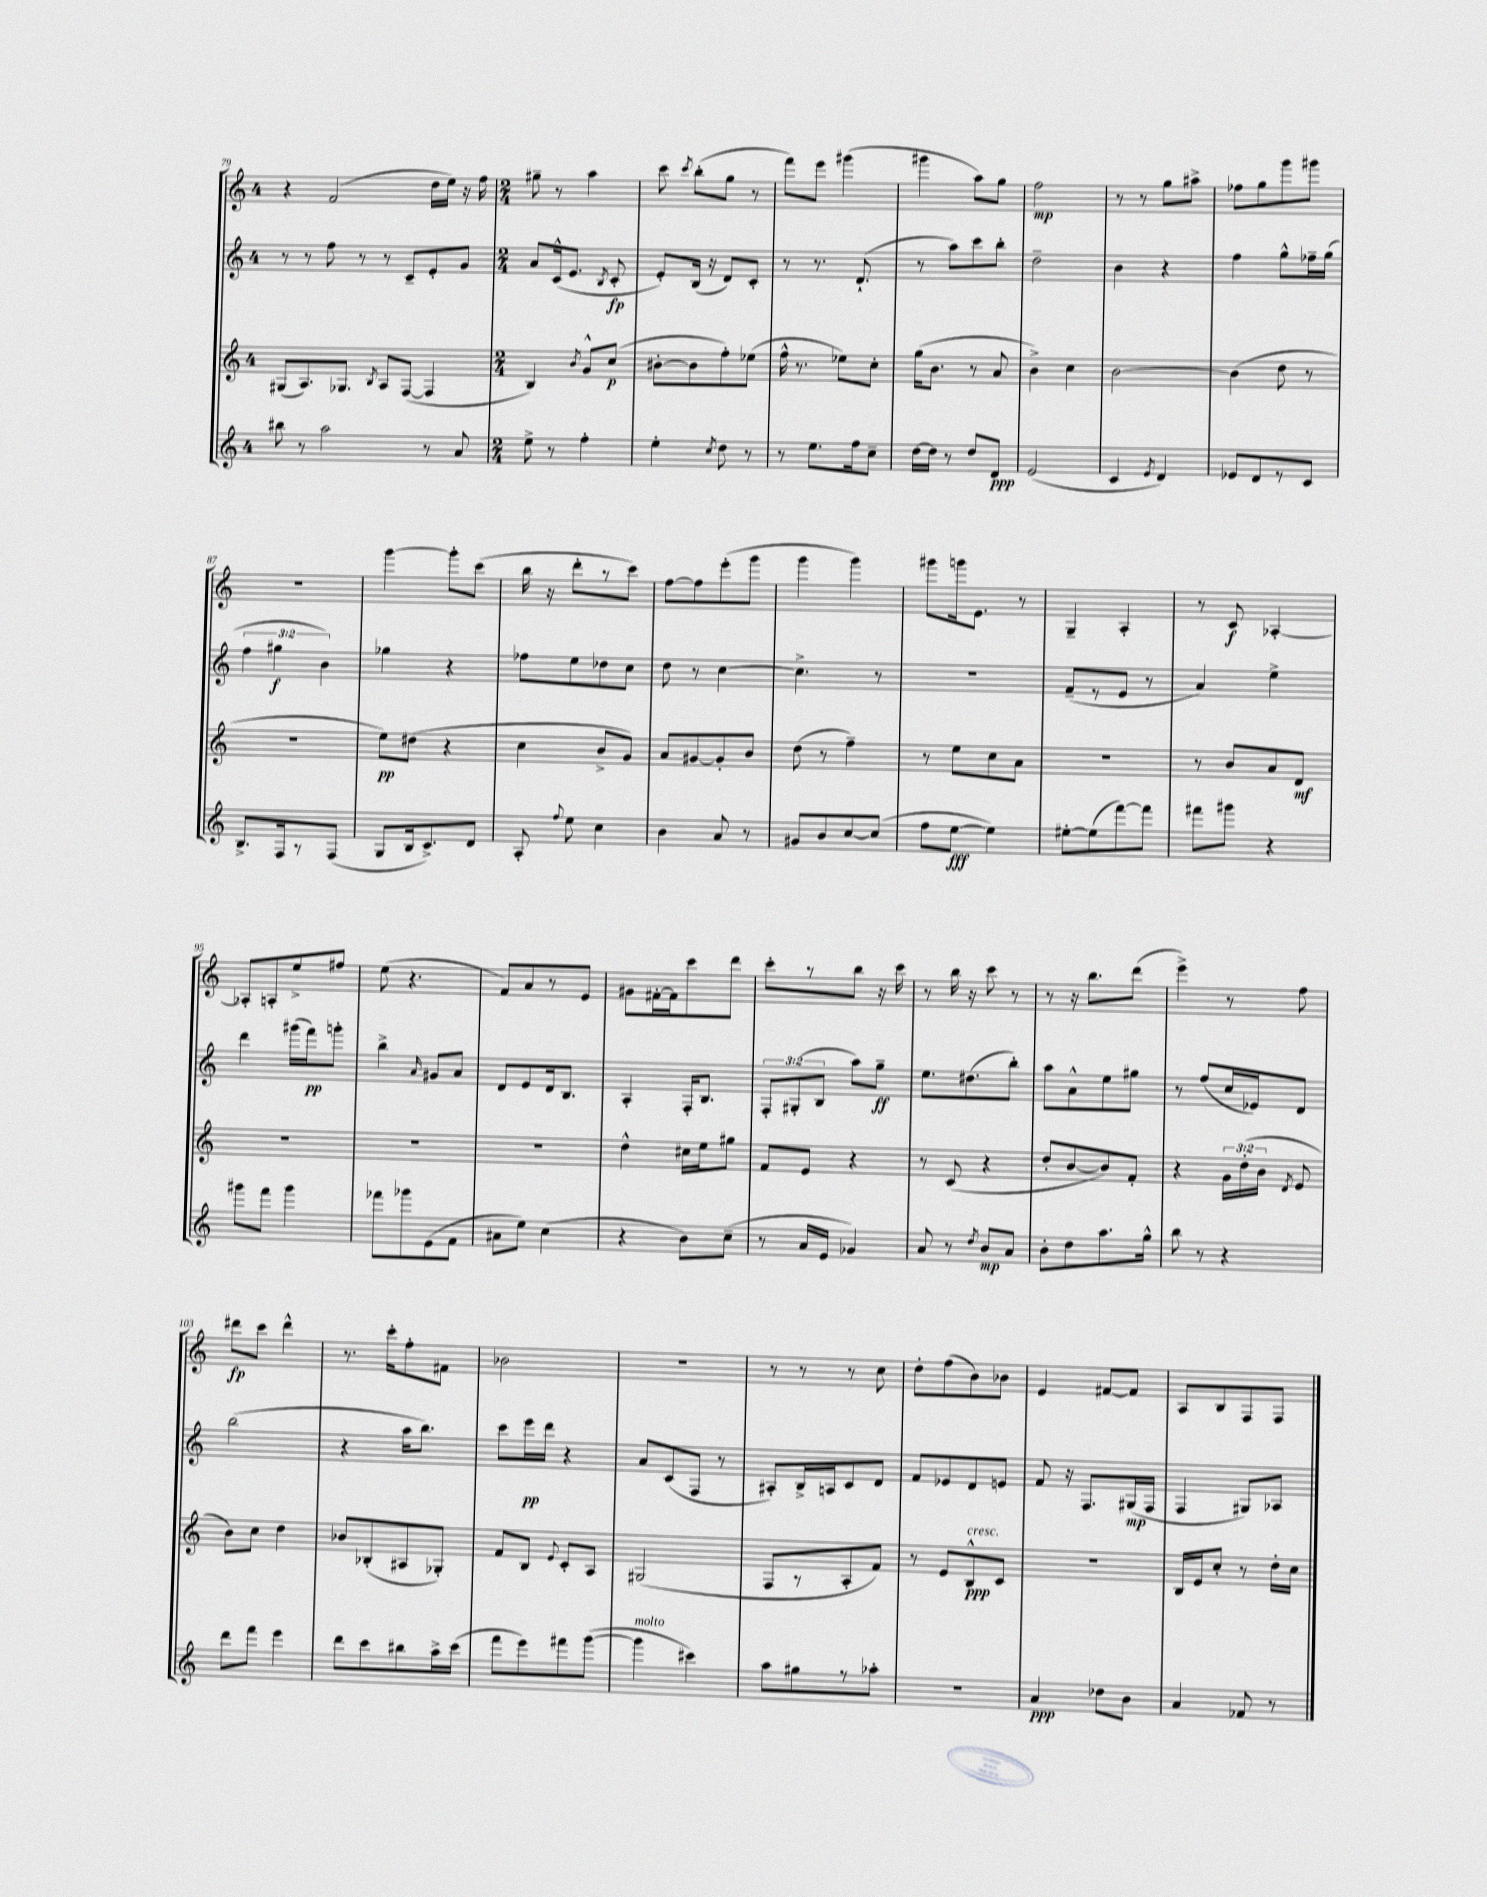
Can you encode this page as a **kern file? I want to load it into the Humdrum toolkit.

**kern	**kern	**kern	**kern
*staff4	*staff3	*staff2	*staff1
*clefG2	*clefG2	*clefG2	*clefG2
*k[]	*k[]	*k[]	*k[]
*M4/4	*M4/4	*M4/4	*M4/4
8bb#\	(8G#/L	8r	4r
8r	8.A/)	8r	.
2aa\	.	8ff\	(2f/
.	8.G-/J	.	.
.	.	8r	.
.	8qB/	.	.
.	8A/L	8r	.
.	([8F/J	8c~/L	.
8r	4F/]	8e'/	16dd\LL
.	.	.	16ee\JJ)
8a/	.	8g/J	16r
.	.	.	16ff\
=	=	=	=
*M2/4	*M2/4	*M2/4	*M2/4
8ee^\	4B/)	8a/L	8gg#~\
8r	.	(16c^^/k	8r
.	.	8.e/J	.
.	8qb/	.	.
4ff'\	8g^^/L	.	4aa\
.	.	8qB/	.
.	(8cc/J	8c'/	.
=	=	=	=
4ee'\	[8b#'\L	8e'/L)	8ccc\
.	.	.	8qccc/
.	8b#\]	(16B/Jk	(8bb'\L
.	.	16r	.
8qcc/	.	.	.
8dd\	8ff'\)	8d/L)	8gg\J
8r	(8ee-\J	8c'/J	8r
=	=	=	=
8r	16ff^^\	8r	8fff\L)
.	8.r	.	.
8.ee\L	.	8.r	8eee\J
.	8ee-\L)	.	(4ggg#\
16ff\k	.	(8.d`/	.
8cc~\J	8cc'\J	.	.
=	=	=	=
[16dd\LL	(16gg\LK	8r	4ggg#\
16dd\]JJ	8.b\J	.	.
8r	.	8aa\L)	.
8dd/L	8r	8ccc\	8aa\L)
8d/J	8a/	8bb'\J	8gg\J
=	=	=	=
(2e/	4b^\)	2dd~\	2ff\
.	4cc\	.	.
=	=	=	=
4c/	[2b\	4b\	8r
.	.	.	8r
8qe/	.	.	.
4d/)	.	4r	8gg\L
.	.	.	8aa#^\J
=	=	=	=
8e-/L	(4b\]	4ff\	8ff-\L
8d/	.	.	8gg\
8r	8dd\	8gg^^\L	8ggg\
8c/J	8r	16ff-~\L	8ggg#\J
.	.	(16gg\JJ	.
=	=	=	=
8.B^/L	2r	6ff\	2r
.	.	6gg#\	.
16F/k	.	.	.
8r	.	.	.
.	.	6b\)	.
(8F/J	.	.	.
=	=	=	=
8G/L	8ee\L)	4gg-\	[4ggg\
16B/k	(8dd#\J	.	.
8.c^/)	.	.	.
.	4r	4r	8ggg'\]L
8d/J	.	.	(8ccc\J
=	=	=	=
8A'/	4cc\	8ff-\L	16bb\
.	.	.	16r
8qqff/	.	.	.
8ee\	.	8ee\	8ddd'\L
4cc\	8b^/L	8dd-\	8r
.	8g/J)	8cc\J	8ccc\J)
=	=	=	=
4b\	8a/L	8dd\	[8ff\L
.	[8g#/	8r	8ff\]
8a/	8g#'/]	[4cc\	(8eee'\
8r	8b/J	.	8ggg\J
=	=	=	=
8g#/L	(8dd\	4.cc^\]	4ggg\
8b/	8r	.	.
[8cc/	4ff~\)	.	4ggg\)
(8cc/]J	.	8r	.
=	=	=	=
8ff\L	8r	2r	8ggg#\L
[8ee\J	8ee\L	.	16ggg\k
.	.	.	8.e\J
4ee\])	8cc\	.	.
.	8a\J	.	8r
=	=	=	=
[8ee#'\L	2r	(8f~/L	4G~/
(8ee#\]	.	8r	.
[8fff\)	.	8e/J	4A'/
8fff\]J	.	8r	.
=	=	=	=
8fff#\L	8r	4a/)	8r
8ggg#\J	8b/L	.	8c/
4r	8a/	4ee^\	[4A-'/
.	8d/J	.	.
=	=	=	=
8ggg#\L	2r	4ddd\	8A-'/]L
8fff\J	.	.	8A'/
4ggg#\	.	(16ggg#\LL	8ee^/
.	.	16fff\J)	.
.	.	8ggg'\J	8ff#/J
=	=	=	=
8fff-\L	2r	4bb^\	(8ee\
8ggg-\	.	.	4.r
.	.	16qqa/	.
(8e\	.	8g#/L	.
8f\J	.	8a/J	.
=	=	=	=
8a#\L	2r	8d/L	8f/L)
8ee\J)	.	8e/	8a/
(4cc\	.	16d/k	8r
.	.	8.B/J	.
.	.	.	8e/J
=	=	=	=
4r	4dd^^\	4A'/	8g#\L
.	.	.	[16f#'\L
.	.	.	16f#\]J
8b\L)	16cc#\LL	16F'/LK	8ccc\
.	16ee\J	8.B/J	.
(8cc~\J	8gg#\J	.	8ddd\J
=	=	=	=
8r	8f/L	12F'/L	8ccc'\L
.	.	(12G#'/	.
16a/LL	8e/J	.	8r
.	.	12B/J	.
16e/JJ	.	.	.
4g-/)	4r	8aa\L)	8bb\J
.	.	8gg~\J	16r
.	.	.	16ccc\
=	=	=	=
8a/	8r	8.ee\L	8r
8r	(8c/	.	16bb\
.	.	(8.dd#\	16r
8qdd/	.	.	.
8b/L	4r	.	8ccc\
8a/J	.	8bb'\J)	8r
=	=	=	=
8b'\L	8dd'/L	8aa\L	8r
8dd\	[8b/	8a^^\	16r
.	.	.	8.bb\L
8.aa\	8b/])	8ee\	.
.	8f'/J	8gg#\J	(8ddd\J
16gg^^\Jk	.	.	.
=	=	=	=
8bb\	4r	8r	4eee^\)
8r	.	(8ff/L	.
4r	24g\LL	16cc/L	8r
.	(24dd'\	.	.
.	.	16e-/J)	.
.	24b\JJ	.	.
.	8qd/	.	.
.	8e/	8d/J	8ff\
=	=	=	=
8ddd\L	8b\L)	(2bb\	8ddd#\L
8fff\J	8cc\J	.	8ccc\J
4eee\	4dd\	.	4ddd#^^\
=	=	=	=
8ddd\L	8b-/L	4r	8.r
8ccc\	(8B-'/	.	.
.	.	.	16ccc'\LK
8bb#\	8A#/	16aa\LK	8ff'\
.	.	8.bb\J)	.
16aa^\L	8G-'/J)	.	8f#\J
(16ccc\JJ	.	.	.
=	=	=	=
8fff\L	8f/L	8ccc\L	2b-\
8eee\)	8B/J	16eee\L	.
.	.	16ddd\JJ	.
.	8qqe/	.	.
8fff#\	8c'/L	4r	.
([8ggg\J	8A/J	.	.
=	=	=	=
4ggg\]	(2G#/	8a/L	2r
.	.	(8c/	.
4ccc#\)	.	8F/J	.
.	.	8r	.
=	=	=	=
8aa\L	8F/L	8A#'/L)	8r
8gg#\	8r	16B^/L	8r
.	.	16A/J	.
8r	8A'/	8c/	8r
8aa-'\J	8f/J)	8d/J	8cc\
=	=	=	=
2r	8r	8f/L	8dd'\L
.	8e/L	8e-/	(8ff\
.	8B^^/	8d/	8b\)
.	8c/J	8e/J	8b-\J
=	=	=	=
4a/	2r	8f/	4e/
.	.	16r	.
.	.	8.F/L	.
8dd-\L	.	.	[8f#/L
8b\J	.	(16G#/L	8f#/]J
.	.	16F/JJ	.
=	=	=	=
4a/	16B/LL	4F/	8A/L
.	16e/J	.	.
.	8cc'/J	.	8B/
8f-/	8r	8G#/L)	8F/
8r	16dd'\LL	8A-/J	8F/J
.	16cc\JJ	.	.
==	==	==	==
*-	*-	*-	*-
